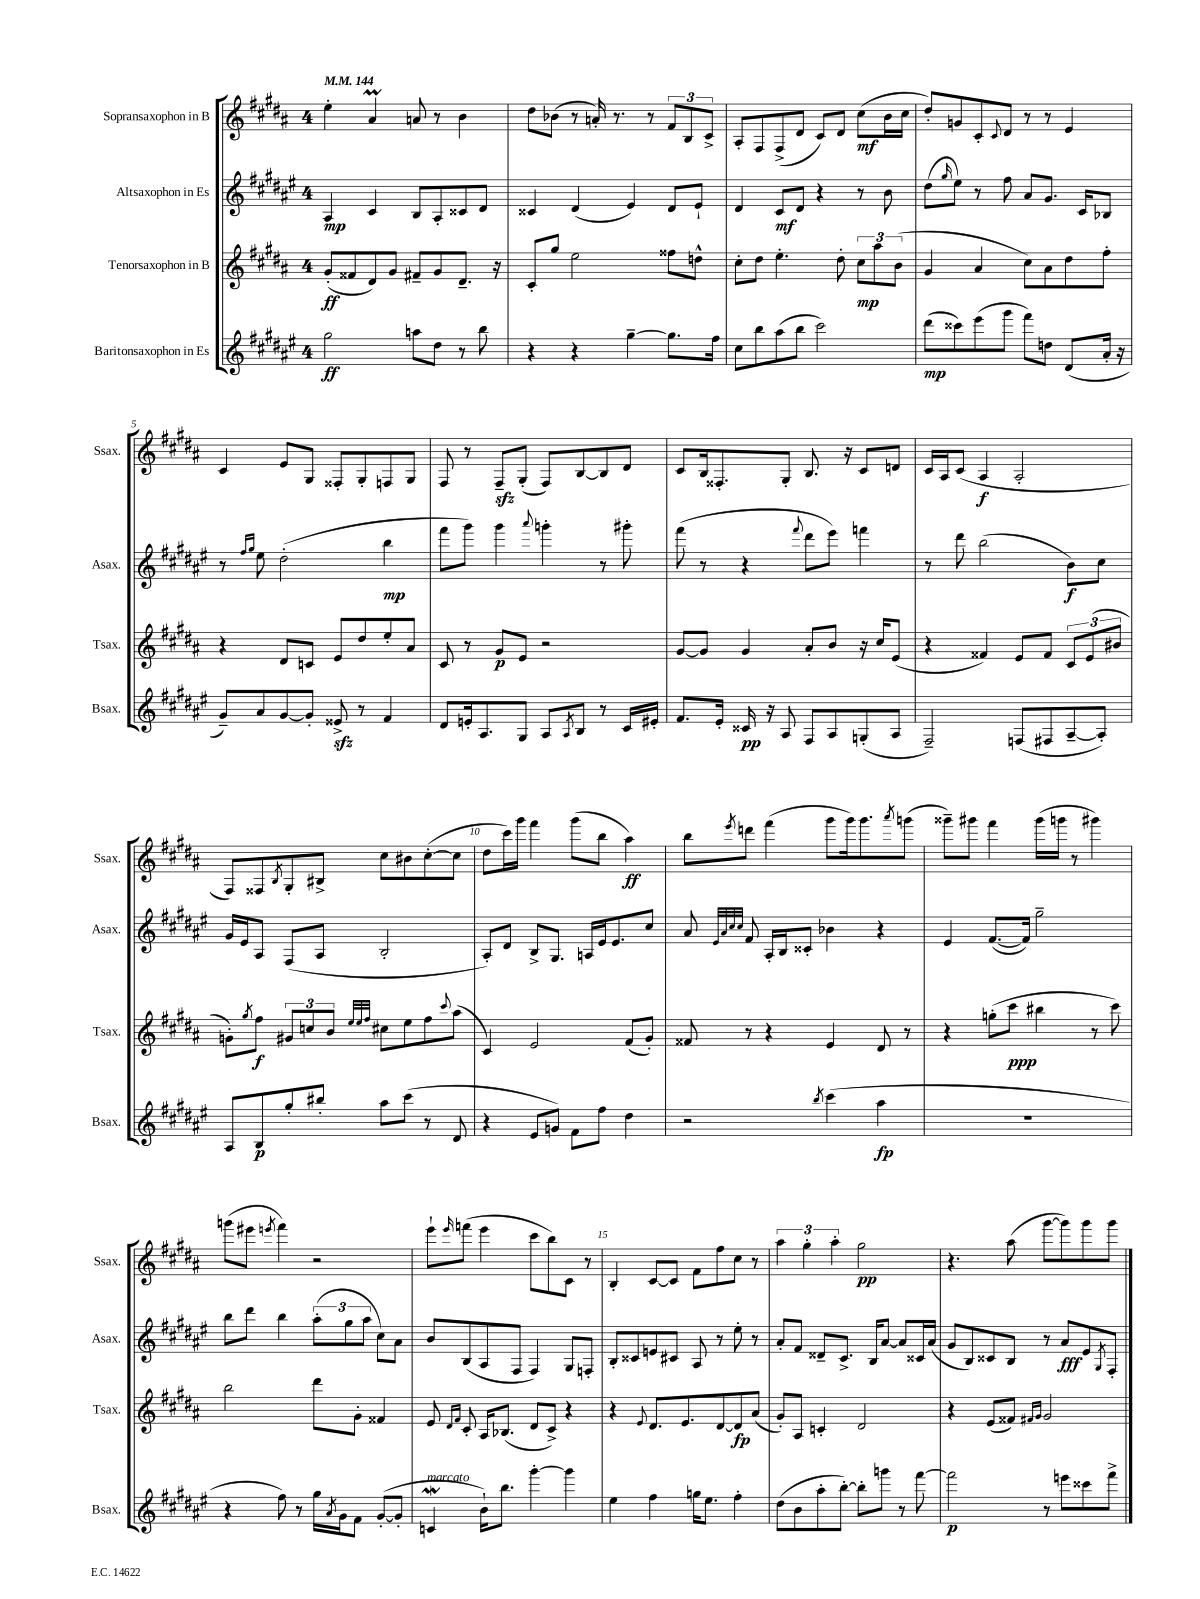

**kern	**dynam	**kern	**dynam	**kern	**dynam	**kern	**dynam
*part4	*part4	*part3	*part3	*part2	*part2	*part1	*part1
*staff4	*staff4	*staff3	*staff3	*staff2	*staff2	*staff1	*staff1
*I"Baritonsaxophon in Es	*	*I"Tenorsaxophon in B	*	*I"Altsaxophon in Es	*	*I"Sopransaxophon in B	*
*I'Bsax.	*	*I'Tsax.	*	*I'Asax.	*	*I'Ssax.	*
*clefG2	*	*clefG2	*	*clefG2	*	*clefG2	*
*k[f#c#g#d#a#e#]	*	*k[f#c#g#d#a#]	*	*k[f#c#g#d#a#e#]	*	*k[f#c#g#d#a#]	*
*M4/4	*	*M4/4	*	*M4/4	*	*M4/4	*
*MM144	*	*MM144	*	*MM144	*	*MM144	*
=1	=1	=1	=1	=1	=1	=1	=1
2gg#\	ff	(8g#'/L	ff	4A#/	mp	4ee'\	.
.	.	8f##X/	.	.	.	.	.
.	.	8d#/)	.	4c#/	.	4a#m/	.
.	.	8g#/J	.	.	.	.	.
8aan\L	.	8f#X~/L	.	8B/L	.	8an/	.
8dd#\J	.	8g#/	.	8A#'/	.	8r	.
8r	.	8.d#~/J	.	8c##X/	.	4b\	.
8bb\	.	.	.	8d#/J	.	.	.
.	.	16r	.	.	.	.	.
=2	=2	=2	=2	=2	=2	=2	=2
4r	.	8c#'/L	.	4c##X/	.	8dd#\L	.
.	.	8gg#/J	.	.	.	(8b-X\J	.
4r	.	2ee\	.	(4d#/	.	8r	.
.	.	.	.	.	.	16an'/)	.
.	.	.	.	.	.	8.r	.
[4gg#~\	.	.	.	4e#/)	.	.	.
.	.	.	.	.	.	8r	.
8.gg#\L]	.	8ff##X\L	.	8d#/L	.	12f#/L	.
.	.	.	.	.	.	12B/	.
.	.	8ddn^^\J	.	8e#`/J	.	.	.
.	.	.	.	.	.	12c#^/J	.
16ff#\Jk	.	.	.	.	.	.	.
=3	=3	=3	=3	=3	=3	=3	=3
8cc#\L	.	8cc#'\L	.	4d#/	.	8A#'/L	.
8bb\	.	8dd#\J	.	.	.	8F#/	.
(8aa#\	.	4.ee'\	.	8c#/L	mf	(8F#^/	.
8bb\J	.	.	.	8d#/J	.	8d#/J	.
2ccc#\)	.	.	.	4r	.	8c#/L)	.
.	.	8dd#'\	.	.	.	8d#/J	.
.	.	12cc#\L	mp	8r	.	(8cc#\L	mf
.	.	12aa#\	.	.	.	.	.
.	.	.	.	8b\	.	16b\L	.
.	.	(12b\J	.	.	.	.	.
.	.	.	.	.	.	16cc#\JJ	.
=4	=4	=4	=4	=4	=4	=4	=4
(8ddd#\L	mp	4g#/	.	(8dd#\L	.	8dd#'/L)	.
.	.	.	.	16qqgg#/	.	.	.
8ccc##X\)	.	.	.	8ee#\J)	.	8gn/	.
(8eee#\	.	4a#/	.	8r	.	8c#'/	.
.	.	.	.	.	.	8qqc#/	.
8ggg#\J	.	.	.	8ff#\	.	8d#/J	.
8fff#\L)	.	8cc#\L)	.	8a#/L	.	8r	.
8ddn\J	.	8a#\	.	8.g#/J	.	8r	.
(8d#/L	.	8dd#\	.	.	.	4e/	.
.	.	.	.	16c#/KL	.	.	.
16a#'/Jk	.	8ff#'\J	.	8B-X/J	.	.	.
16r	.	.	.	.	.	.	.
!!LO:LB:g=z
=5	=5	=5	=5	=5	=5	=5	=5
8g#~/L)	.	4r	.	8r	.	4c#/	.
.	.	.	.	16qqff#/LL	.	.	.
.	.	.	.	16qqgg#/JJ	.	.	.
8a#/	.	.	.	8ee#\	.	.	.
[8g#/	.	8d#/L	.	(2dd#'\	.	8e/L	.
8g#'/J]	.	8cn/J	.	.	.	8G#/J	.
8e##Xzz^/	.	8e/L	.	.	.	8F##X'/L	.
8r	.	8dd#/	.	.	.	8G#'/	.
4f#/	.	8ee'/	.	4bb\	mp	8Fn/	.
.	.	8a#/J	.	.	.	8G#/J	.
=6	=6	=6	=6	=6	=6	=6	=6
8d#/L	.	8c#/	.	8fff#\L	.	8F#/	.
16en'/k	.	8r	.	8ggg#\J)	.	8r	.
8.A#/	.	.	.	.	.	.	.
.	.	8g#/L	p	4ggg#\	.	8F#zz~/L	.
8G#/J	.	8e/J	.	.	.	(8G#'/J	.
.	.	.	.	8qqaaa#/	.	.	.
8A#/L	.	2r	.	4gggn'\	.	8F#/L)	.
8qA#/	.	.	.	.	.	.	.
8B/J	.	.	.	.	.	[8B/	.
8r	.	.	.	8r	.	8B/]	.
16c#/LL	.	.	.	8ggg#X'\	.	8d#/J	.
16e#X'/JJ	.	.	.	.	.	.	.
=7	=7	=7	=7	=7	=7	=7	=7
8.f#/L	.	[8g#/L	.	(8fff#\	.	8c#/L	.
.	.	8g#/J]	.	8r	.	16B/k	.
16e#'/Jk	.	.	.	.	.	8.F##X'/	.
16c##X/	pp	4g#/	.	4r	.	.	.
16r	.	.	.	.	.	.	.
8A#/	.	.	.	.	.	8G#'/J	.
.	.	.	.	8qqfff#/	.	.	.
8F#/L	.	8a#'/L	.	8ddd#\L	.	8.B/	.
8A#/	.	8b/J	.	8eee#\J)	.	.	.
.	.	.	.	.	.	16r	.
(8Gn'/	.	16r	.	4fffn\	.	8c#/L	.
.	.	16cc#/KL	.	.	.	.	.
8A#/J	.	(8e/J	.	.	.	8dn/J	.
=8	=8	=8	=8	=8	=8	=8	=8
2F#~/)	.	4r	.	8r	.	16c#/LL	.
.	.	.	.	.	.	16A#/J	.
.	.	.	.	8ddd#\	.	(8c#/J	.
.	.	4f##X/)	.	(2bb\	.	4A#/	f
(8Fn/L	.	8e/L	.	.	.	2A#'/	.
8F#X/	.	8f##/J	.	.	.	.	.
[8A#~/	.	12c#/L	.	8b\L)	f	.	.
.	.	(12e/	.	.	.	.	.
8A#'/J])	.	.	.	8cc#\J	.	.	.
.	.	12b#X/J	.	.	.	.	.
!!LO:LB:g=z
=9	=9	=9	=9	=9	=9	=9	=9
8A#/L	.	8gn'\L)	.	16g#/LL	.	8F#/L)	.
.	.	.	.	16e#/J	.	.	.
.	.	8qgg#/	.	.	.	.	.
8B/	p	8ff#\J	f	8A#/J	.	8F##X/	.
.	.	.	.	.	.	8qB/	.
8gg#'/	.	12g#X/L	.	(8F#/L	.	8G#'/	.
.	.	12ccn/	.	.	.	.	.
8bb#X'/J	.	.	.	8A#/J	.	8B#X^/J	.
.	.	12b/J	.	.	.	.	.
.	.	32qqee/LLL	.	.	.	.	.
.	.	32qqee/	.	.	.	.	.
.	.	32qqff#/JJJ	.	.	.	.	.
8aa#\L	.	8cc#X\L	.	2B'/	.	8cc#\L	.
(8ccc#\J	.	8ee\	.	.	.	8b#X\	.
8r	.	8ff#\	.	.	.	([8cc#'\	.
.	.	8qqccc#/	.	.	.	.	.
8d#/	.	(8aa#\J	.	.	.	8cc#\J]	.
=10	=10	=10	=10	=10	=10	=10	=10
4r	.	4c#/)	.	8A#'/L)	.	8dd#\L	.
.	.	.	.	8d#/J	.	16ccc#\L)	.
.	.	.	.	.	.	16ggg#\JJ	.
8e#/L	.	2e/	.	8B^/L	.	4fff#\	.
8gn/J)	.	.	.	8.G#/J	.	.	.
8f#\L	.	.	.	.	.	(8ggg#\L	.
.	.	.	.	16An/LL	.	.	.
8ff#\J	.	.	.	16e#/J	.	8bb\J	.
.	.	.	.	8.e#/	.	.	.
4dd#\	.	(8f#/L	.	.	.	4aa#\)	ff
.	.	8g#'/J)	.	8cc#/J	.	.	.
=11	=11	=11	=11	=11	=11	=11	=11
2r	.	8f##X/	.	8a#/	.	8bb\L	.
.	.	.	.	32qqe#/LLL	.	.	.
.	.	.	.	32qqa#/	.	.	.
.	.	.	.	32qqcc#/	.	.	.
.	.	.	.	32qqcc#/JJJ	.	8qeee/	.
.	.	8r	.	8f#/	.	8dddn\J	.
.	.	4r	.	16A#'/LL	.	(4fff#\	.
.	.	.	.	16B/J	.	.	.
.	.	.	.	8c##X'/J	.	.	.
8qbb/	.	.	.	.	.	.	.
(4ccc#\	.	4e/	.	4b-X\	.	8ggg#\L	.
.	.	.	.	.	.	16ggg#\k)	.
.	.	.	.	.	.	8.ggg#\	.
4aa#\	fp	8d#/	.	4r	.	.	.
.	.	.	.	.	.	8qaaa#/	.
.	.	8r	.	.	.	(8gggn\J	.
=12	=12	=12	=12	=12	=12	=12	=12
1r	.	4r	.	4e#/	.	8ggg##X~\L)	.
.	.	.	.	.	.	8ggg#X\J	.
.	.	(8ggn'\L	.	([8.f#/L	.	4fff#\	.
.	.	8ccc#\J	ppp	.	.	.	.
.	.	.	.	16f#/Jk])	.	.	.
.	.	4bb#X\	.	2gg#~\	.	(16ggg#\LL	.
.	.	.	.	.	.	16gggn\JJ	.
.	.	.	.	.	.	8r	.
.	.	8r	.	.	.	4ggg#X\)	.
.	.	8ccc#\)	.	.	.	.	.
!!LO:LB:g=z
=13	=13	=13	=13	=13	=13	=13	=13
4r	.	2bb\	.	8bb\L	.	(8gggn\L	.
.	.	.	.	8ddd#\J	.	8eee#X\J	.
.	.	.	.	.	.	8qeeen/	.
8ff#\)	.	.	.	4bb\	.	4fff#\)	.
8r	.	.	.	.	.	.	.
16gg#\LL	.	8ddd#\L	.	(12aa#'\L	.	2r	.
8qa#/	.	.	.	.	.	.	.
16g#\J	.	.	.	.	.	.	.
.	.	.	.	12gg#\	.	.	.
8f#\J	.	8g#'\J	.	.	.	.	.
.	.	.	.	12aa#\J	.	.	.
([8g#'/L	.	4f##X/	.	8cc#\L)	.	.	.
8g#'/J]	.	.	.	8a#\J	.	.	.
=14	=14	=14	=14	=14	=14	=14	=14
!LO:TX:a:i:t=marcato	!	!	!	!	!	!	!
4cnw/	.	8e/	.	8b/L	.	8eee`\L	.
.	.	16qqd#/LL	.	.	.	.	.
.	.	16qqf#/JJ	.	.	.	16qqeee/	.
.	.	8c#'/	.	(8B/	.	(8fffn\J	.
16b`\KL)	.	16A#/KL	.	8A#/	.	4eee\	.
8.bb\J	.	(8.B-X/J	.	.	.	.	.
.	.	.	.	8F#/J	.	.	.
[4ggg#'\	.	8d#/L	.	4F#/)	.	8ccc#\L	.
.	.	8c#^/J)	.	.	.	8bb\)	.
4ggg#\]	.	4r	.	8G#/L	.	8c#\J	.
.	.	.	.	8Fn'/J	.	8r	.
=15	=15	=15	=15	=15	=15	=15	=15
4ee#\	.	4r	.	8B'/L	.	4B'/	.
.	.	.	.	8c##X/	.	.	.
.	.	8qqe/	.	.	.	.	.
4ff#\	.	8.d#/L	.	8en/	.	[8c#/L	.
.	.	.	.	8c#X/J	.	8c#/J]	.
.	.	8.e/	.	.	.	.	.
16ggn\KL	.	.	.	8A#/	.	8f#\L	.
8.ee#\J	.	.	.	.	.	.	.
.	.	[8d#/	.	8r	.	8ff#\	.
4ff#'\	.	8d#/]	fp	8ee#'\	.	8cc#\J	.
.	.	(8a#/J	.	8r	.	8r	.
=16	=16	=16	=16	=16	=16	=16	=16
(8dd#\L	.	8g#'/L)	.	8a#'/L	.	6aa#\	.
8b\	.	8A#/J	.	8f#/J	.	.	.
.	.	.	.	.	.	6gg#'\	.
8aa#'\	.	4cn'/	.	8d##X~/L	.	.	.
.	.	.	.	.	.	6aa#'\	.
[8bb'\J)	.	.	.	8.c#^/J	.	.	.
8bb'\L]	.	2d#/	.	.	.	2gg#\	pp
.	.	.	.	16B/KL	.	.	.
8gggn\J	.	.	.	[8a#/J	.	.	.
8r	.	.	.	8a#/L]	.	.	.
[8fff#\	.	.	.	16c##X/L	.	.	.
.	.	.	.	(16a#/JJ	.	.	.
=17	=17	=17	=17	=17	=17	=17	=17
2fff#\]	p	4r	.	8g#/L	.	4.r	.
.	.	.	.	8B/)	.	.	.
.	.	(8e/L	.	8c##X/	.	.	.
.	.	8f##X/J)	.	8B/J	.	(8aa#\	.
.	.	16qqf#X/LL	.	.	.	.	.
.	.	16qqg#/JJ	.	.	.	.	.
8r	.	2g#/	.	8r	.	[8ggg#\L	.
8eeen\L	.	.	.	8a#/L	fff	8ggg#\])	.
8ccc##X\	.	.	.	8e#/	.	8ggg#\	.
.	.	.	.	8qG#/	.	.	.
8fff#^\J	.	.	.	8F#'/J	.	8ggg#\J	.
==	==	==	==	==	==	==	==
*-	*-	*-	*-	*-	*-	*-	*-
